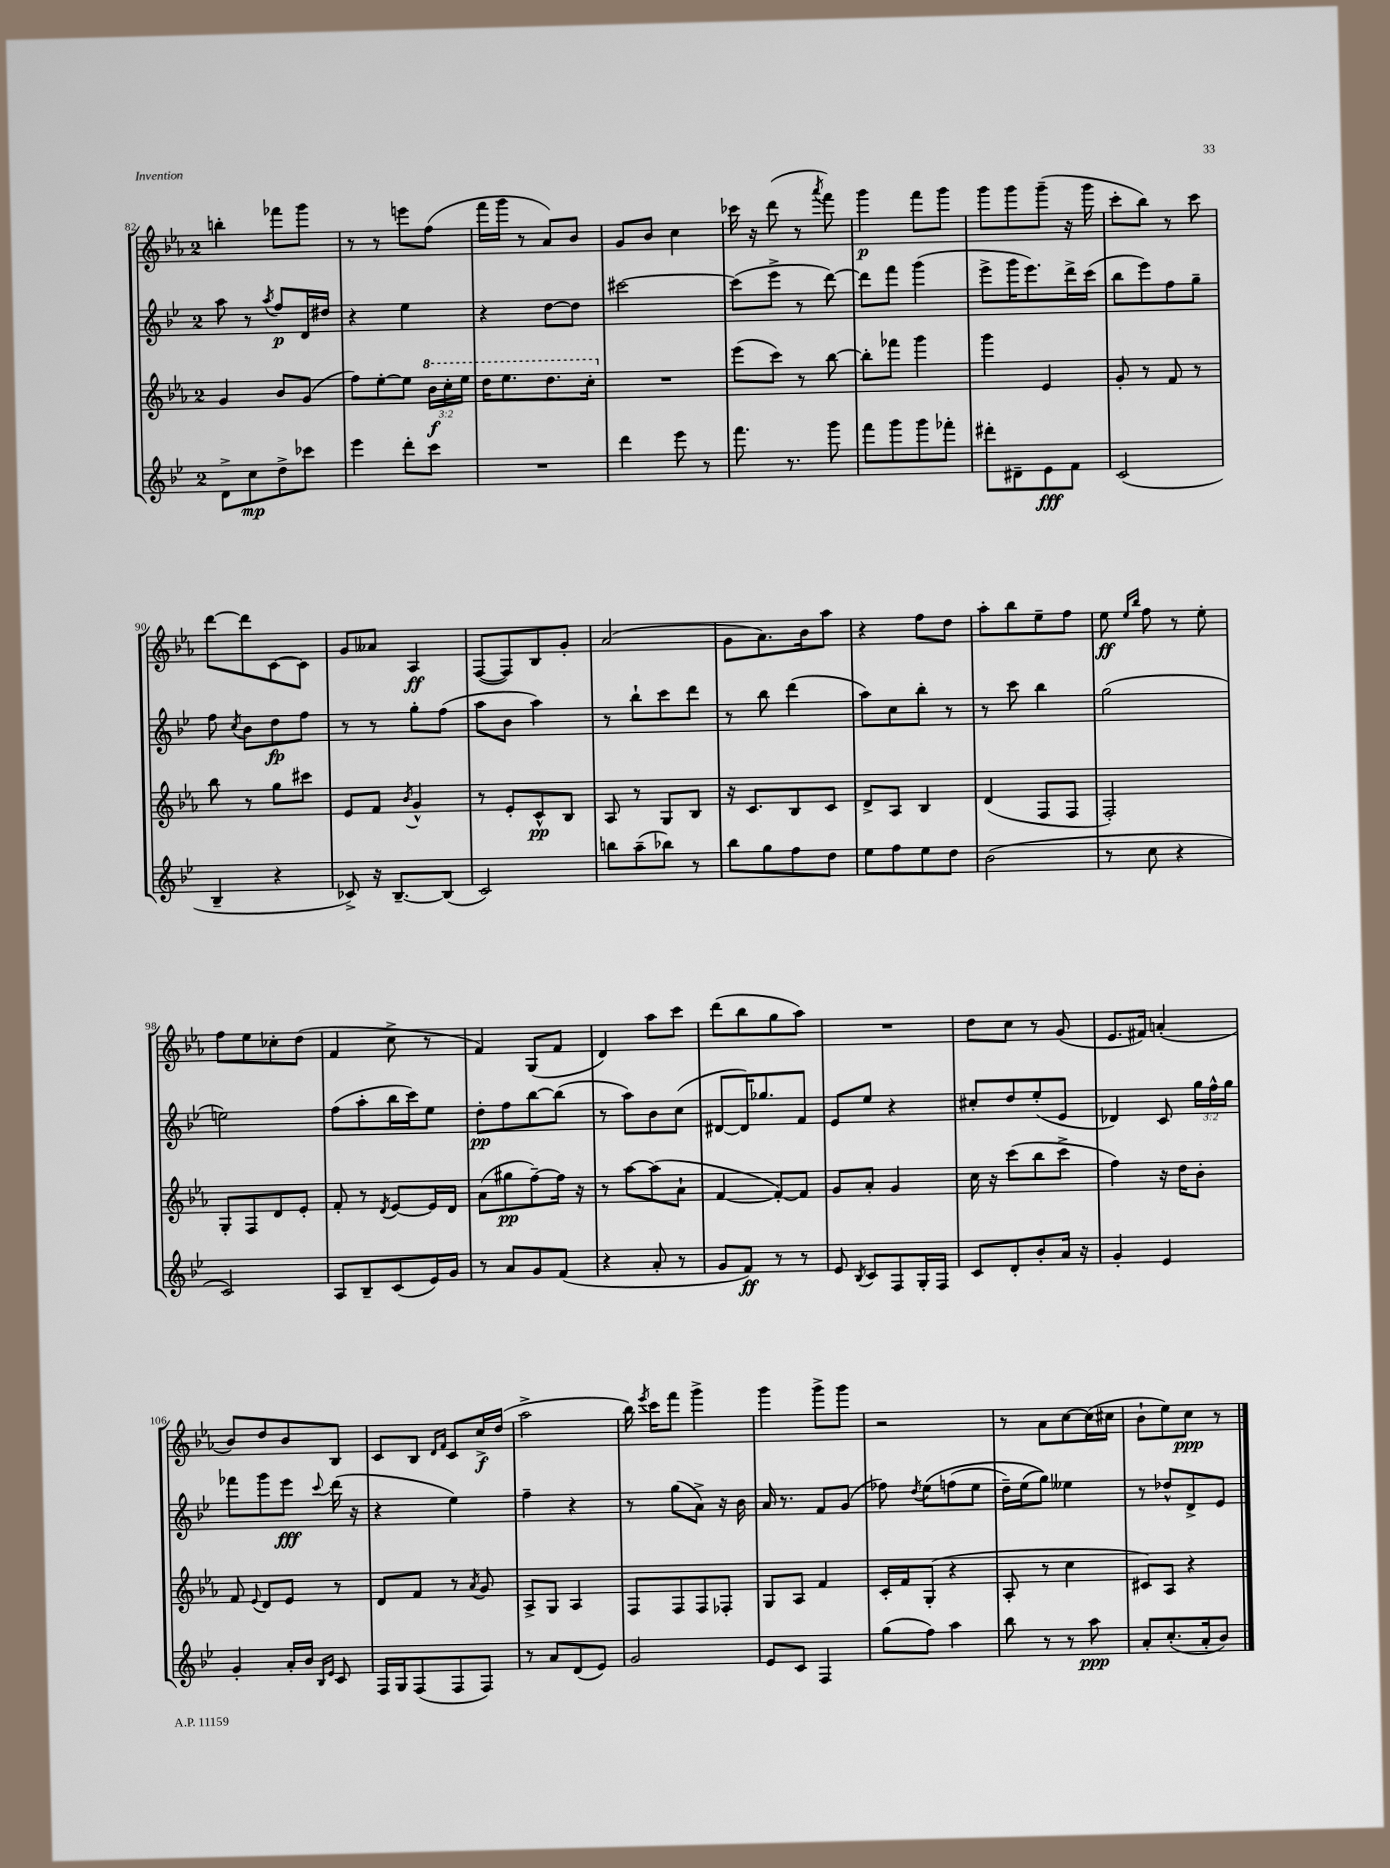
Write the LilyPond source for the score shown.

<<
\new StaffGroup <<
\new Staff = "s0" {
    \clef treble \key ees \major \once \override Staff.TimeSignature.style = #'single-digit \time 2/4
    \autoBeamOff b''4-. fes'''8[ g'''8] |
    r8 r8 e'''8[ f''8]( |
    f'''16[ g'''16] r8 aes'8[) bes'8] |
    g'8[ bes'8] c''4 |
    ces'''16 r16 d'''8( r8 \acciaccatura { aes'''8 } f'''8) |
    g'''4\p f'''8[ g'''8] |
    g'''8[ g'''8 g'''8]--( r16 g'''16 |
    c'''8[-. bes''8]) r8 c'''8 |
    d'''8[~ d'''8 c'8~ c'8] |
    g'8[ aeses'8] aes4\ff |
    f8[~( f8) bes8 g'8]-. |
    aes'2( |
    g'8[ aes'8.) bes'16 aes''8] |
    r4 f''8[ d''8] |
    aes''8[-. bes''8 ees''8-- f''8] |
    ees''8\ff \grace { ees''16[ bes''16] } f''8 r8 ees''8-. |
    f''8[ ees''8 ces''8-. d''8]( |
    f'4 c''8-> r8 |
    f'4) g8[( f'8] |
    d'4) aes''8[ c'''8] |
    d'''8[( bes''8 g''8 aes''8]) |
    R2 |
    d''8[ c''8] r8 g'8( |
    ees'8.[ fis'16]) a'4-.( |
    bes'8[) d''8 bes'8 bes8] |
    c'8[ bes8] \grace { d'16[ f'16] } c'8[ c''16->\f d''16]( |
    aes''2-> |
    bes''16) \acciaccatura { ees'''8 } c'''16[ f'''8] g'''4-> |
    g'''4 g'''8[-> g'''8] |
    r2 |
    r8 aes'8[ c''8~ c''16( cis''16] |
    bes'8[-! ees''8) c''8]\ppp r8 \bar "|." |
}
\new Staff = "s1" {
    \clef treble \key bes \major \once \override Staff.TimeSignature.style = #'single-digit \time 2/4 \override Staff.TupletNumber.text = #tuplet-number::calc-fraction-text
    \autoBeamOff a''8 r8 \acciaccatura { a''8 } f''8[\p d'16 dis''16] |
    r4 ees''4 |
    r4 d''8[~ d''8] |
    cis'''2~ |
    cis'''8[( ees'''8]-> r8 d'''8~) |
    d'''8[ f'''8] g'''4( |
    ees'''8[-> g'''16 ees'''8.) d'''16-> c'''16]( |
    bes''8[ ees'''8) f''8 g''8]-- |
    f''8 \acciaccatura { c''8 } bes'8[ d''8\fp f''8] |
    r8 r8 g''8[-. f''8]( |
    a''8[ bes'8] a''4) |
    r8 bes''8[-! c'''8 d'''8] |
    r8 bes''8 d'''4( |
    a''8[) c''8 bes''8]-. r8 |
    r8 c'''8 bes''4 |
    g''2( |
    e''2) |
    f''8[( a''8-. bes''16 c'''16) ees''8] |
    d''8[-.\pp f''8 bes''8~ bes''8]( |
    r8 a''8[) bes'8 c''8]( |
    dis'8[~ dis'16) ges''8. f'8] |
    ees'8[ ees''8] r4 |
    cis''8[-. d''8 ees''8-.( ees'8] |
    des'4) c'8 \tuplet 3/2 { g''16[ f''16-^ g''16] } |
    fes'''8[ g'''8 ees'''8]\fff \appoggiatura { c'''8 } d'''16( r16 |
    r4 ees''4) |
    f''4-- r4 |
    r8 g''8[( a'8]->) r16 bes'16 |
    a'16 r8. f'8[ g'8]( |
    fes''8) \acciaccatura { d''8 } ees''8[\( f''8( ees''8] |
    d''16[--) ees''16( g''8])\) eeses''4 |
    r8 des''8[-^ d'8-> ees'8] \bar "|." |
}
\new Staff = "s2" {
    \clef treble \key ees \major \once \override Staff.TimeSignature.style = #'single-digit \time 2/4 \override Staff.TupletNumber.text = #tuplet-number::calc-fraction-text
    \autoBeamOff g'4 bes'8[ g'8]( |
    f''8[) ees''8~-. ees''8] \tuplet 3/2 { \ottava #1 bes''16[\f c'''16-. ees'''16] } |
    d'''16[ ees'''8. d'''8. c'''16]-. \ottava #0 |
    R2 |
    ees'''8[( c'''8]) r8 bes''8~ |
    bes''8[-. fes'''8] g'''4 |
    g'''4 ees'4 |
    g'8-. r8 f'8 r8 |
    bes''8 r8 g''8[ cis'''8] |
    ees'8[ f'8] \acciaccatura { bes'8 } g'4-^ |
    r8 ees'8[-. c'8-^\pp bes8] |
    aes8 r8 g8[ bes8] |
    r16 c'8.[ bes8 c'8] |
    d'8[-> aes8] bes4 |
    d'4( f8[ f8] |
    f2-.) |
    g8[-. f8 d'8 ees'8]-. |
    f'8-. r8 \acciaccatura { d'8 } ees'8[~ ees'16 d'16] |
    aes'8[( gis''8\pp f''8~--) f''16] r16 |
    r8 aes''8[~ aes''8( aes'8]-! |
    f'4~ f'8[~-.) f'8] |
    g'8[ aes'8]-. g'4 |
    c''16 r16 c'''8[( bes''8 c'''8]-> |
    f''4) r16 d''16[ bes'8]-. |
    f'8 \appoggiatura { ees'8 } d'8[ ees'8] r8 |
    d'8[ f'8] r8 \acciaccatura { aes'8 } g'8 |
    aes8[-> g8] aes4 |
    f8[ f8 f8 fes8]-. |
    g8[ aes8] f'4 |
    c'16[-. f'16 g8]-.( r4 |
    aes8-. r8 c''4 |
    cis'8[) aes8] r4 \bar "|." |
}
\new Staff = "s3" {
    \clef treble \key bes \major \once \override Staff.TimeSignature.style = #'single-digit \time 2/4
    \autoBeamOff d'8[-> c''8\mp d''8-> ces'''8] |
    ees'''4 d'''8[-. c'''8] |
    R2 |
    d'''4 ees'''8 r8 |
    f'''8. r8. g'''8 |
    f'''8[ g'''8 g'''8 fes'''8]-. |
    dis'''8[-. dis'8-- ees'8\fff f'8] |
    c'2( |
    bes4-- r4 |
    ces'8->) r16 bes8.[~-- bes8]( |
    c'2) |
    b''8[ a''8--( bes''8]) r8 |
    bes''8[ g''8 f''8 d''8] |
    ees''8[ f''8 ees''8 d''8] |
    bes'2( |
    r8 c''8 r4 |
    c'2) |
    a8[ bes8-- c'8( ees'16) g'16] |
    r8 a'8[ g'8 f'8]( |
    r4 a'8-. r8 |
    g'8[ f'8]\ff) r8 r8 |
    ees'8 \acciaccatura { bes8 } c'8[ f8 g16-. f16] |
    c'8[ d'8-. bes'8-. a'16] r16 |
    g'4-. ees'4 |
    g'4-. a'16[-. bes'16] \grace { bes16[ ees'16] } c'8 |
    f16[ g16 f8( f8 f8]) |
    r8 a'8[ d'8( ees'8]) |
    g'2 |
    ees'8[ c'8] f4 |
    g''8[( f''8]) a''4 |
    bes''8 r8 r8 a''8\ppp |
    a'8[-. c''8.-.( a'16-. bes'8]) \bar "|." |
}
>>
>>
\layout { \context { \Score currentBarNumber = #82 } }
